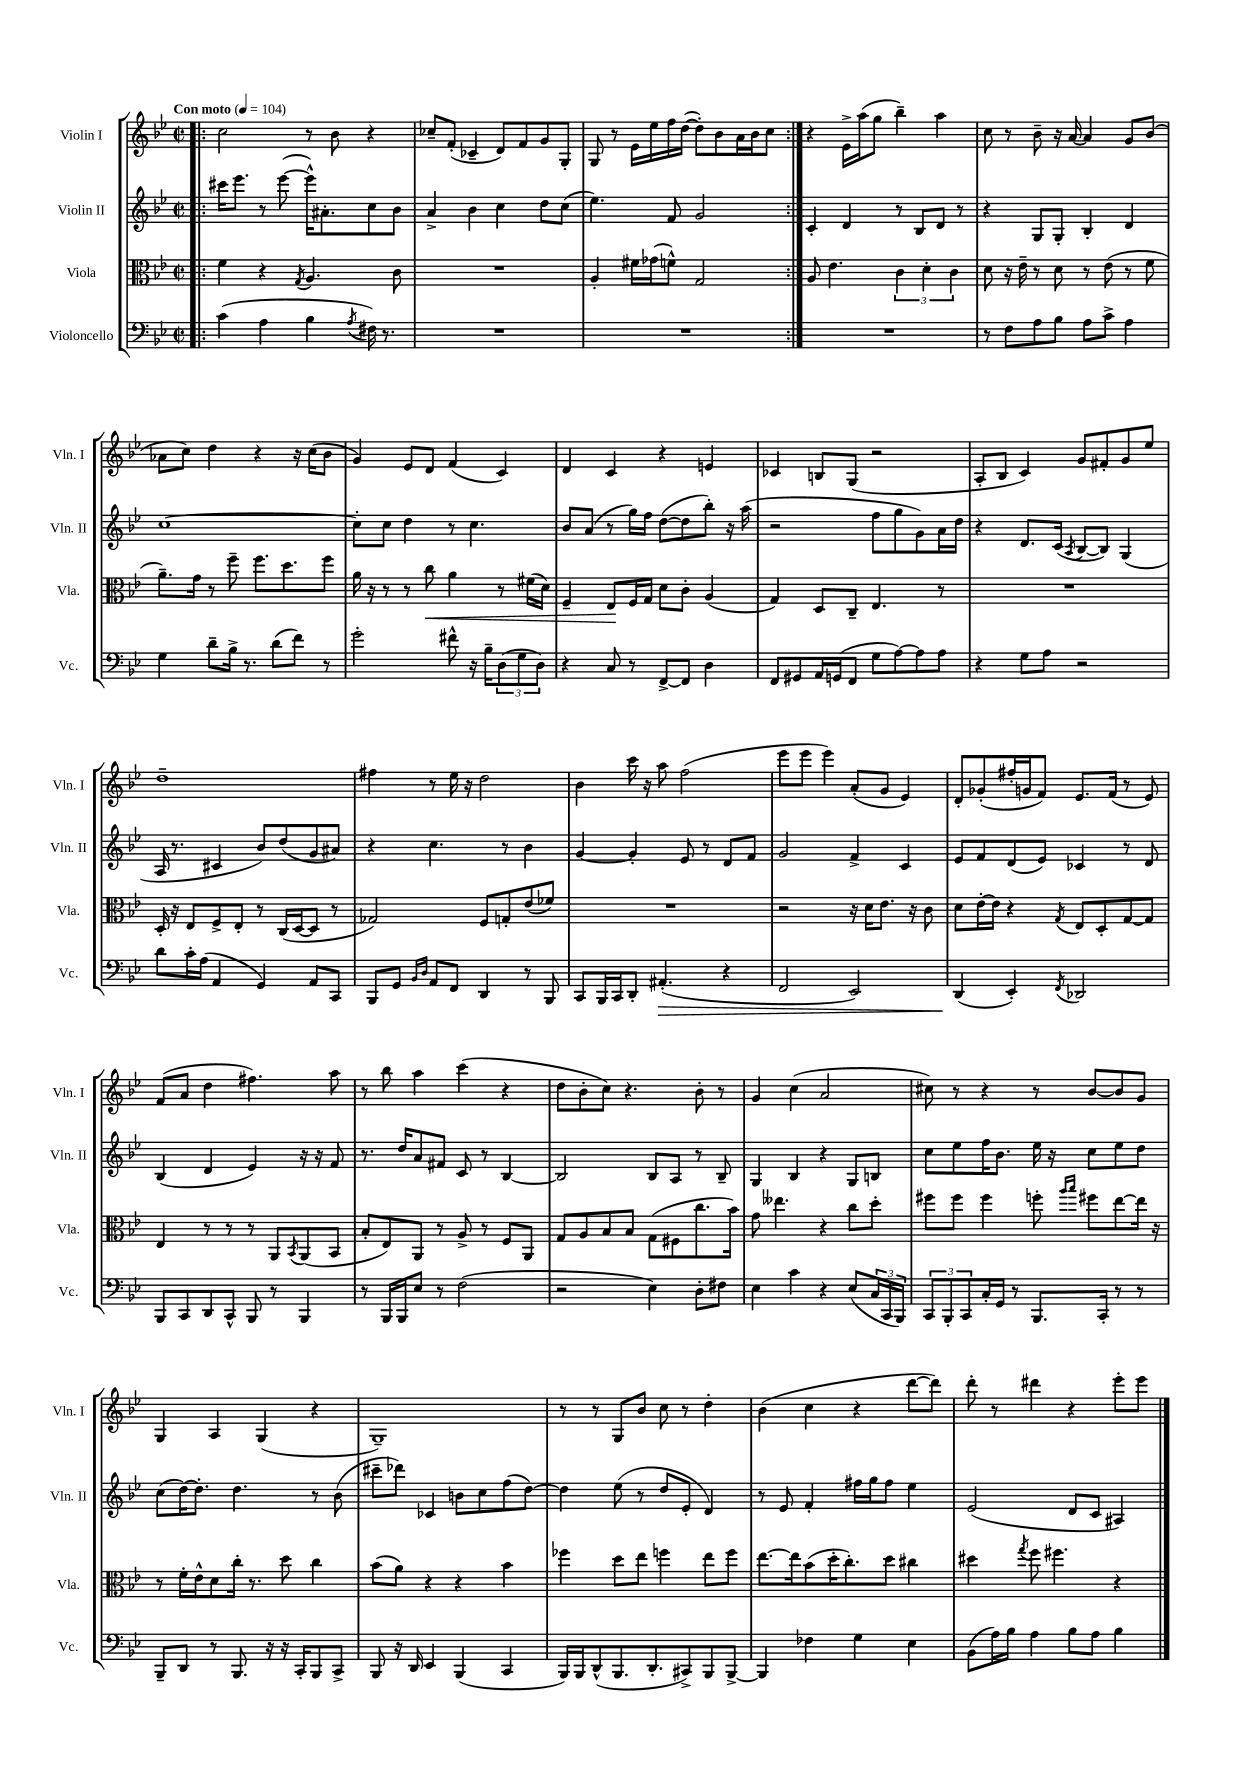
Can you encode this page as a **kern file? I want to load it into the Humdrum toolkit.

**kern	**dynam	**kern	**dynam	**kern	**kern
*part4	*part4	*part3	*part3	*part2	*part1
*staff4	*staff4	*staff3	*staff3	*staff2	*staff1
*I"Violoncello	*	*I"Viola	*	*I"Violin II	*I"Violin I
*I'Vc.	*	*I'Vla.	*	*I'Vln. II	*I'Vln. I
*clefF4	*	*clefC3	*	*clefG2	*clefG2
*k[b-e-]	*	*k[b-e-]	*	*k[b-e-]	*k[b-e-]
*M2/2	*	*M2/2	*	*M2/2	*M2/2
*met(c|)	*	*met(c|)	*	*met(c|)	*met(c|)
*MM104	*	*MM104	*	*MM104	*MM104
=1!|:	=1!|:	=1!|:	=1!|:	=1!|:	=1!|:
!	!	!	!	!	!LO:TX:a:B:t=Con moto
(4c\	.	4f\	.	16ccc#X\KL	2cc\
.	.	.	.	8.eee-\J	.
4A\	.	4r	.	8r	.
.	.	.	.	([8eee-\	.
.	.	8qG/	.	.	.
4B-\	.	4.A/	.	16eee-^^\KL])	8r
.	.	.	.	8.a#X'\	.
.	.	.	.	.	8b-\
8qA/	.	.	.	.	.
16F#X\)	.	.	.	8cc\	4r
8.r	.	.	.	.	.
.	.	8c\	.	8b-\J	.
=2	=2	=2	=2	=2	=2
1r	.	1r	.	4a^/	8cc-X~/L
.	.	.	.	.	(8f'/J
.	.	.	.	4b-\	4c-X~/
.	.	.	.	4cc\	8d/L)
.	.	.	.	.	8f/
.	.	.	.	8dd\L	8g/
.	.	.	.	(8cc\J	8G'/J
=3	=3	=3	=3	=3	=3
1r	.	4A'/	.	4.ee-\)	8G/
.	.	.	.	.	8r
.	.	16f#X\LL	.	.	16e-\LL
.	.	(16g-X\J	.	.	16ee-\
.	.	8fn^^\J)	.	8f/	16ff\
.	.	.	.	.	([16dd\JJ
.	.	2G/	.	2g/	8dd'\L])
.	.	.	.	.	8b-\
.	.	.	.	.	16a\L
.	.	.	.	.	16b-\J
.	.	.	.	.	8cc\J
=4:|!	=4:|!	=4:|!	=4:|!	=4:|!	=4:|!
1r	.	8A/	.	4c'/	4r
.	.	4.e-\	.	.	.
.	.	.	.	4d/	16e-^\LL
.	.	.	.	.	(16aa\J
.	.	.	.	.	8gg\J
.	.	6c\	.	8r	4bb-~\)
.	.	.	.	8B-/L	.
.	.	6d'\	.	.	.
.	.	.	.	8d/J	4aa\
.	.	6c\	.	.	.
.	.	.	.	8r	.
=5	=5	=5	=5	=5	=5
8r	.	8d\	.	4r	8cc\
8F\L	.	16r	.	.	8r
.	.	16e-~\	.	.	.
8A\	.	8r	.	8G/L	8b-~\
8B-\J	.	8d\	.	8G'/J	16r
.	.	.	.	.	[16a/
8A\L	.	8r	.	4B-'/	4a/]
8c^\J	.	(8e-\	.	.	.
4A\	.	8r	.	4d/	8g/L
.	.	8f\	.	.	(8b-/J
!!LO:LB:g=z
=6	=6	=6	=6	=6	=6
4G\	.	8.a~\L)	.	[1cc	8a-X\L
.	.	.	.	.	8cc\J)
.	.	16g\Jk	.	.	.
8d~\L	.	8r	.	.	4dd\
16B-^\Jk	.	8ff~\	.	.	.
8.r	.	.	.	.	.
.	.	8.ff\L	.	.	4r
(8d\L	.	.	.	.	.
.	.	8.dd\	.	.	.
8f\J)	.	.	.	.	16r
.	.	.	.	.	(16cc\KL
8r	.	8ff\J	.	.	8b-\J
=7	=7	=7	=7	=7	=7
2g'\	.	16a\	.	8cc'\L]	4g/)
.	.	16r	.	.	.
.	.	8r	.	8cc\J	.
.	.	8r	.	4dd\	8e-/L
!	!	!	!LO:HP:b	!	!
.	.	8cc\	<	.	8d/J
8f#X^^\	.	4a\	.	8r	(4f/
16r	.	.	.	4.cc\	.
16B-~\KL	.	.	.	.	.
(12D\	.	8r	.	.	4c/)
12G\	.	.	.	.	.
.	.	(16f#X\LL	.	.	.
12D\J)	.	.	.	.	.
.	.	16d\JJ)	.	.	.
=8	=8	=8	=8	=8	=8
4r	.	4F~/	.	8b-/L	4d/
.	.	.	.	(8a/J	.
8C/	.	8E-/L	.	8r	4c/
8r	.	16F/L	[	16gg\LL)	.
.	.	16G/JJ	.	16ff\JJ	.
[8FF^/L	.	8d\L	.	([8dd\L	4r
8FF/J]	.	8c'\J	.	8dd\]	.
4D\	.	(4A/	.	8bb-'\J)	4en/
.	.	.	.	16r	.
.	.	.	.	(16aa\	.
=9	=9	=9	=9	=9	=9
8FF/L	.	4G/)	.	2r	4c-X/
8GG#X/	.	.	.	.	.
16AA/L	.	8D/L	.	.	8Bn/L
(16GGn/J	.	.	.	.	.
8FF/J	.	8C~/J	.	.	(8G/J
8G\L	.	4.E-/	.	8ff\L	2r
[8A\)	.	.	.	8gg\	.
8A\]	.	.	.	8g\)	.
8A\J	.	8r	.	16a\L	.
.	.	.	.	16dd\JJ	.
=10	=10	=10	=10	=10	=10
4r	.	1r	.	4r	8A'/L
.	.	.	.	.	8B-/J
8G\L	.	.	.	8.d/L	4c/)
8A\J	.	.	.	.	.
.	.	.	.	(16c/Jk	.
.	.	.	.	8qA/	.
2r	.	.	.	[8B-/L	8g/L
.	.	.	.	8B-/J])	8f#X'/
.	.	.	.	(4G/	8g/
.	.	.	.	.	8ee-/J
!!LO:LB:g=z
=11	=11	=11	=11	=11	=11
8d\L	.	16D'/	.	16A/	1dd~
.	.	16r	.	8.r	.
16c'\L	.	8E-/L	.	.	.
(16A\JJ	.	.	.	.	.
4AA/	.	8F^/	.	4c#X/	.
.	.	8E-'/J	.	.	.
4GG/)	.	8r	.	8b-/L)	.
.	.	(16C/LL	.	(8dd/	.
.	.	[16D/J	.	.	.
8AA/L	.	8D/J]	.	8g/	.
8CC/J	.	8r	.	8a#X/J)	.
=12	=12	=12	=12	=12	=12
8BBB-/L	.	2G-X/)	.	4r	4ff#X\
8GG/J	.	.	.	.	.
16qqBB-/LL	.	.	.	.	.
16qqD/JJ	.	.	.	.	.
8AA/L	.	.	.	4.cc\	8r
8FF/J	.	.	.	.	16ee-\
.	.	.	.	.	16r
4DD/	.	8F/L	.	.	2dd\
.	.	8Gn'/	.	8r	.
8r	.	(8e-/	.	4b-\	.
8BBB-/	.	8f-X/J)	.	.	.
=13	=13	=13	=13	=13	=13
8CC/L	.	1r	.	[4g/	4b-\
16BBB-/L	.	.	.	.	.
16CC/J	.	.	.	.	.
8DD'/J	.	.	.	4g'/]	16ccc\
.	.	.	.	.	16r
!	!LO:HP:b	!	!	!	!
(4.AA#X'/	>	.	.	.	8aa\
.	.	.	.	8e-/	(2ff\
.	.	.	.	8r	.
4r	.	.	.	8d/L	.
.	.	.	.	8f/J	.
=14	=14	=14	=14	=14	=14
2FF/	.	2r	.	2g/	8eee-\L
.	.	.	.	.	8eee-\J
.	.	.	.	.	4eee-\)
2EE-/)	.	16r	.	4f^/	(8a'/L
.	.	16d\KL	.	.	.
.	.	8.e-\J	.	.	8g/J
.	.	.	.	4c/	4e-/)
.	.	16r	.	.	.
.	.	8c\	.	.	.
=15	=15	=15	=15	=15	=15
(4DD/	.	8d\L	.	8e-/L	8d'/L
.	.	[16e-'\L	.	8f/	(8g-X'/
.	.	16e-\JJ]	.	.	.
4EE-'/)	]	4r	.	(8d/	16ff#X'/L
.	.	.	.	.	16gn/J
.	.	.	.	8e-/J)	8f/J)
8qFF/	.	8qG/	.	.	.
2DD-X/	.	8E-/L	.	4c-X/	8.e-/L
.	.	8D'/	.	.	.
.	.	.	.	.	(16f/Jk
.	.	[8G/	.	8r	8r
.	.	8G/J]	.	8d/	8e-/)
!!LO:LB:g=z
=16	=16	=16	=16	=16	=16
8BBB-/L	.	4E-/	.	(4B-/	(8f/L
8CC/	.	.	.	.	8a/J
8DD/	.	8r	.	4d/	4dd\
8CC^^/J	.	8r	.	.	.
8BBB-/	.	8r	.	4e-/)	4.ff#X\)
8r	.	8AA/L	.	.	.
.	.	8qBB-/	.	.	.
4BBB-/	.	(8AA/	.	16r	.
.	.	.	.	16r	.
.	.	8BB-/J	.	8f/	8aa\
=17	=17	=17	=17	=17	=17
8r	.	8B-'/L	.	8.r	8r
16BBB-/LL	.	8E-/)	.	.	8bb-\
16BBB-/J	.	.	.	16dd/KL	.
8E-/J	.	8AA/J	.	8a/	4aa\
8r	.	8r	.	8f#X/J	.
(2F\	.	8A^/	.	8c/	(4ccc\
.	.	8r	.	8r	.
.	.	8F/L	.	[4B-/	4r
.	.	8AA/J	.	.	.
=18	=18	=18	=18	=18	=18
2r	.	8G/L	.	2B-/]	8dd\L
.	.	8A/	.	.	8b-'\
.	.	8B-/	.	.	8cc\J)
.	.	8B-/J	.	.	4.r
4E-\)	.	(8G\L	.	8B-/L	.
.	.	8F#X\	.	8A/J	.
8D'\L	.	8.cc\	.	8r	8b-'\
8F#X\J	.	.	.	8B-~/	8r
.	.	16b-\Jk)	.	.	.
=19	=19	=19	=19	=19	=19
4E-\	.	8g\	.	4G/	4g/
.	.	4.ee--X\	.	.	.
4c\	.	.	.	4B-/	(4cc\
4r	.	4r	.	4r	2a/
(8E-/L	.	8cc\L	.	8G/L	.
24C/L	.	8dd'\J	.	8Bn/J	.
24CC/	.	.	.	.	.
24BBB-/JJ)	.	.	.	.	.
=20	=20	=20	=20	=20	=20
12CC/L	.	8ff#X\L	.	8cc\L	8cc#X\)
12BBB-'/	.	.	.	.	.
.	.	8ff#\J	.	8ee-\	8r
12CC/	.	.	.	.	.
16C'/L	.	4ff#\	.	16ff\K	4r
16GG/JJ	.	.	.	8.b-\J	.
8r	.	.	.	.	.
8.BBB-/L	.	8ffn'\	.	16ee-\	8r
.	.	.	.	16r	.
.	.	16qqaa/LL	.	.	.
.	.	16qqbb-/JJ	.	.	.
.	.	8ff#X\L	.	8cc\L	[8b-/L
16CC'/Jk	.	.	.	.	.
8r	.	[8ee-\	.	8ee-\	8b-/]
8r	.	16ee-\Jk]	.	8dd\J	8g/J
.	.	16r	.	.	.
!!LO:LB:g=z
=21	=21	=21	=21	=21	=21
8BBB-~/L	.	8r	.	(8cc\L	4G/
8DD/J	.	16f'\LL	.	[16dd\K)	.
.	.	16e-^^\J	.	8.dd'\J]	.
8r	.	8d\	.	.	4A/
8.BBB-/	.	16cc'\Jk	.	4.dd\	.
.	.	8.r	.	.	.
.	.	.	.	.	(4G/
16r	.	.	.	.	.
16r	.	8dd\	.	.	.
16CC'/KL	.	.	.	.	.
8BBB-/	.	4cc\	.	8r	4r
8CC^/J	.	.	.	(8b-\	.
=22	=22	=22	=22	=22	=22
8BBB-/	.	(8b-\L	.	8ccc#X~\L	1G~)
16r	.	8a\J)	.	8ddd-X\J)	.
16DD/	.	.	.	.	.
4EE-/	.	4r	.	4c-X/	.
(4BBB-/	.	4r	.	8bn\L	.
.	.	.	.	8cc\	.
4CC/	.	4b-\	.	(8ff\	.
.	.	.	.	[8dd\J)	.
=23	=23	=23	=23	=23	=23
16BBB-/LL)	.	4ff-X\	.	4dd\]	8r
16BBB-/J	.	.	.	.	.
(8DD^^/	.	.	.	.	8r
8.BBB-/	.	8dd\L	.	(8ee-\	8G/L
.	.	8ee-\J	.	8r	8b-/J
8.DD'/	.	.	.	.	.
.	.	4ffn\	.	8dd/L	8cc\
8CC#X^/)	.	.	.	8e-'/J	8r
8BBB-/	.	8ee-\L	.	4d/)	4dd'\
[8BBB-^/J	.	8ff\J	.	.	.
=24	=24	=24	=24	=24	=24
4BBB-/]	.	[8.ee-\L	.	8r	(4b-\
.	.	.	.	8e-/	.
.	.	16ee-\k]	.	.	.
4F-X\	.	(8b-\	.	4f'/	4cc\
.	.	16dd'\K	.	.	.
.	.	8.cc'\)	.	.	.
4G\	.	.	.	16ff#X\LL	4r
.	.	.	.	16gg\J	.
.	.	8dd\J	.	8ff#\J	.
4E-\	.	4cc#X\	.	4ee-\	[8ddd\L
.	.	.	.	.	8ddd\J])
=25	=25	=25	=25	=25	=25
(8BB-\L	.	4dd#X\	.	(2e-/	8ddd'\
16A\L)	.	.	.	.	8r
16B-\JJ	.	.	.	.	.
.	.	8qgg/	.	.	.
4A\	.	8ff\	.	.	4ddd#X\
.	.	4.ff#X\	.	.	.
8B-\L	.	.	.	8d/L	4r
8A\J	.	.	.	8c/J	.
4B-\	.	4r	.	4A#X/)	8eee-'\L
.	.	.	.	.	8eee-\J
==	==	==	==	==	==
*-	*-	*-	*-	*-	*-
